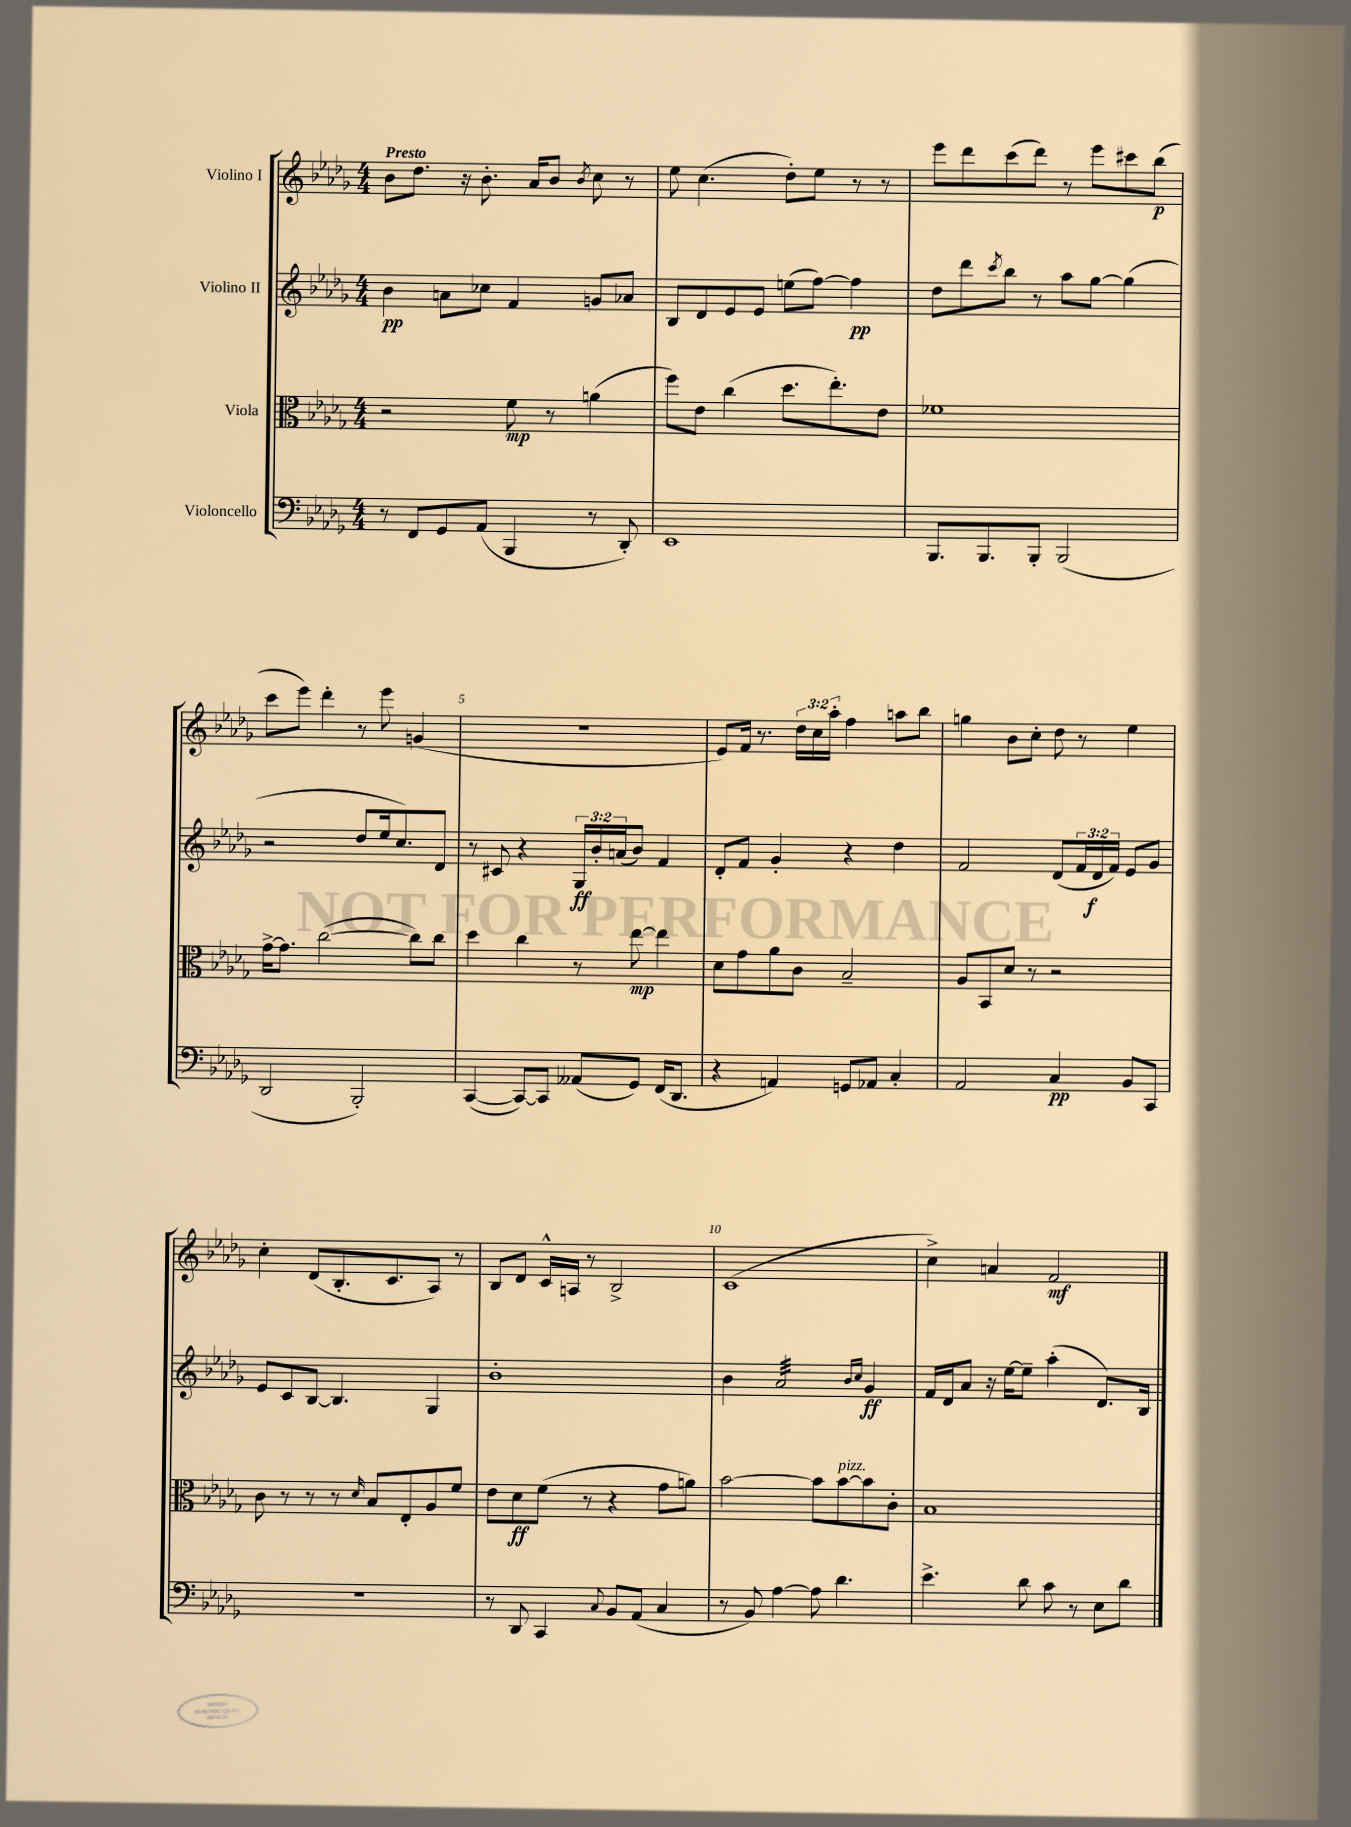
<<
\new StaffGroup <<
\new Staff = "s0" \with { instrumentName = "Violino I" } {
    \clef treble \key des \major \numericTimeSignature \time 4/4 \override Staff.TupletNumber.text = #tuplet-number::calc-fraction-text \tempo "Presto"
    bes'8 des''8. r16 bes'8.-. aes'16 bes'8 \acciaccatura { bes'8 } c''8 r8 |
    ees''8 c''4.( des''8-.) ees''8 r8 r8 |
    ees'''8 des'''8 c'''8( des'''8) r8 ees'''8 cis'''8 bes''8\p( |
    c'''8 ees'''8) des'''4-. r8 ees'''8 g'4( |
    R1 |
    ees'8) f'16 r8. \tuplet 3/2 { des''16 c''16 aes''16-. } f''4 a''8 bes''8 |
    g''4 bes'8 c''8-. des''8 r8 ees''4 |
    c''4-. des'8( bes8.-. c'8. aes8) r8 |
    bes8 des'8 c'16-^ a16 r8 bes2-> |
    c'1( |
    c''4->) a'4 f'2\mf \bar "|." |
}
\new Staff = "s1" \with { instrumentName = "Violino II" } {
    \clef treble \key des \major \numericTimeSignature \time 4/4 \override Staff.TupletNumber.text = #tuplet-number::calc-fraction-text
    bes'4\pp a'8 ces''8 f'4 g'8 aes'8 |
    bes8 des'8 ees'8 ees'8 e''8( f''8~) f''4\pp |
    des''8 des'''8 \acciaccatura { c'''8 } bes''8 r8 aes''8 ges''8~ ges''4( |
    r2 des''8 ees''16 c''8.) des'8 |
    r8 cis'8 r4 \tuplet 3/2 { ges16\ff bes'16-. a'16( } bes'8) f'4 |
    des'8-. f'8 ges'4-. r4 des''4 |
    f'2 des'8( \tuplet 3/2 { f'16 des'16\f f'16) } ees'8 ges'8 |
    ees'8 c'8 bes8~ bes4. ges4 |
    bes'1-. |
    bes'4 aes'2:32 \grace { bes'16 c''16 } ges'4\ff |
    f'16 des'16 aes'8 r16 ees''16~ ees''8-- aes''4-.( des'8.) bes16 \bar "|." |
}
\new Staff = "s2" \with { instrumentName = "Viola" } {
    \clef alto \key des \major \numericTimeSignature \time 4/4
    r2 f'8\mp r8 a'4( |
    f''8) ees'8 c''4( des''8. ees''8.-.) ees'8 |
    fes'1 |
    ges'16~-> ges'8. c''2~( c''8) c''8 |
    des''4 c''4 r8 ees''8~\mp ees''4 |
    des'8 ges'8 aes'8 c'8 bes2-- |
    aes8 bes,8 des'8 r8 r2 |
    c'8 r8 r8 r8 \grace { des'16 } bes8 ees8-. aes8 f'8 |
    ees'8 des'8\ff f'8( r8 r4 ges'8 a'8) |
    bes'2~ bes'8 bes'8~^\markup { \italic "pizz." } bes'8 c'8-. |
    bes1 \bar "|." |
}
\new Staff = "s3" \with { instrumentName = "Violoncello" } {
    \clef bass \key des \major \numericTimeSignature \time 4/4
    r8 f,8 ges,8 aes,8( bes,,4 r8 des,8-.) |
    ees,1 |
    bes,,8. bes,,8. bes,,8-. bes,,2( |
    des,2 bes,,2-.) |
    c,4~( c,8~) c,8 aeses,8( ges,8) f,16( des,8. |
    r4 a,4) g,8 aes,8 c4-. |
    aes,2 c4\pp bes,8 c,8 |
    R1 |
    r8 des,8 c,4 \appoggiatura { c8 } bes,8 aes,8( c4 |
    r8 bes,8) aes4~ aes8 des'4. |
    ees'4.-> des'8 c'8 r8 ees8 des'8 \bar "|." |
}
>>
>>
\layout { \context { \Score \override BarNumber.break-visibility = ##(#f #t #t) barNumberVisibility = #(every-nth-bar-number-visible 5) } }
